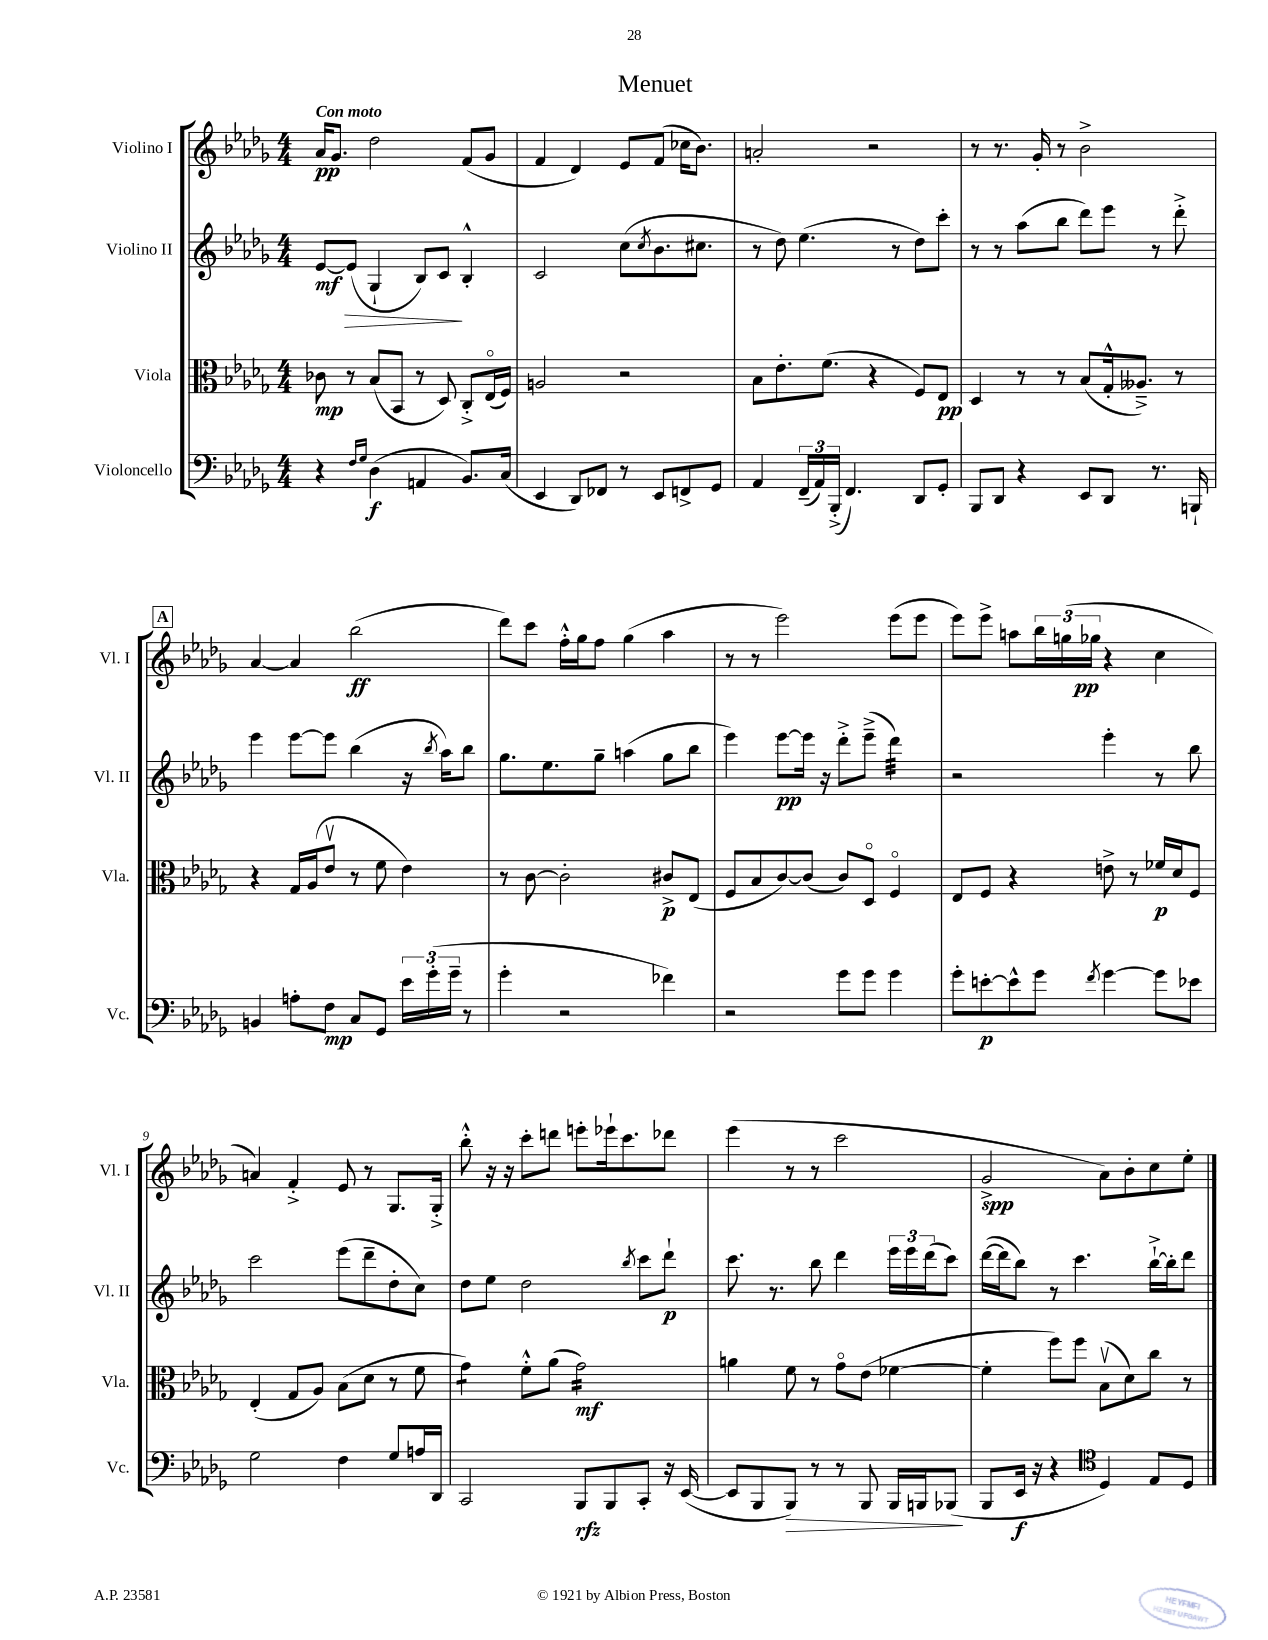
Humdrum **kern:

**kern	**kern	**kern	**kern
*staff4	*staff3	*staff2	*staff1
*clefF4	*clefC3	*clefG2	*clefG2
*k[b-e-a-d-g-]	*k[b-e-a-d-g-]	*k[b-e-a-d-g-]	*k[b-e-a-d-g-]
*M4/4	*M4/4	*M4/4	*M4/4
4r	8c-	[8e-	16a-
.	.	.	8.g-
.	8r	(8e-]	.
16qqF	.	.	.
16qqG-	.	.	.
(4D-	(8B-	4G-`	2dd-
.	8BB-	.	.
4AA	8r	8B-)	.
.	8D-)	8c	.
8.BB-)	8C'^	4B-'^^	(8f
.	(16E-o	.	8g-
(16C	16F)	.	.
=	=	=	=
4EE-	2A	2c	4f
8DD-)	.	.	4d-)
8FF-	.	.	.
8r	2r	(8cc	8e-
.	.	8qcc	.
8EE-	.	8.b-	(8f
8FF^	.	.	16cc-
.	.	8.cc#	8.b-)
8GG-	.	.	.
=	=	=	=
4AA-	8B-	8r	2a'
.	8.e-'	8dd-)	.
(24FF~	.	(4.ee-	.
24AA-)	.	.	.
.	(8.f	.	.
(24BBB-'^	.	.	.
4.FF)	.	.	.
.	4r	.	2r
.	.	8r	.
8DD-	8F)	8dd-)	.
8GG-'	8E-	8ccc'	.
=	=	=	=
8BBB-	4D-	8r	8r
8DD-	.	8r	8.r
4r	8r	(8aa-	.
.	.	.	16g-'
.	8r	8bb-	8r
8EE-	(8B-	8ddd-)	2b-^
8DD-	16G-'^^	8eee-	.
.	8.A--~^)	.	.
8.r	.	8r	.
.	8r	8ddd-'^	.
16BBB`	.	.	.
=	=	=	=
4BB	4r	4eee-	[4a-
8A'	16G-	[8eee-	4a-]
.	(16A-	.	.
8F	8e-v	8eee-]	.
8C	8r	(4bb-	(2bb-
8GG-	8f	.	.
24e-	4e-)	16r	.
(24g-'	.	.	.
.	.	8qbb-	.
.	.	16aa-)	.
24g-~	.	.	.
8r	.	8bb-	.
=	=	=	=
4g-'	8r	8.gg-	8ddd-)
.	[8c	.	8ccc
.	.	8.ee-	.
2r	2c']	.	16ff'^^
.	.	.	16gg-
.	.	8gg-~	8ff
.	.	(4aa	(4gg-
4f-)	8c#^	8gg-	4aa-
.	(8E-	8bb-	.
=	=	=	=
2r	8F	4eee-)	8r
.	8B-	.	8r
.	[8c)	[8eee-	2eee-)
.	(8c]	16eee-]	.
.	.	16r	.
8g-	8c)	8ddd-'^	.
8g-	8D-o	(8eee-~^	.
4g-	4Fo	4ddd-)	(8eee-
.	.	.	8eee-
=	=	=	=
8g-'	8E-	2r	8eee-)
[8e'	8F	.	8eee-^
8e^^]	4r	.	8aa
8g-	.	.	24bb-
.	.	.	(24gg
.	.	.	24gg-
8qf	.	.	.
[4g-	8e^	4eee-'	4r
.	8r	.	.
8g-]	16f-	8r	4cc
.	16d-	.	.
8e-	8F	8bb-	.
=	=	=	=
2G-	(4E-'	2ccc	4a)
.	8G-	.	4f'^
.	8A-)	.	.
4F	(8B-	(8eee-	8e-
.	8d-	8ddd-~	8r
8G-	8r	8dd-'	8.G-
16A	8f	8cc)	.
16DD-	.	.	16G-'^
=	=	=	=
2CC	4g-)	8dd-	8bb-'^^
.	.	8ee-	16r
.	.	.	16r
.	8f'^^	2dd-	8ccc'
.	(8a-	.	8ddd
8BBB-	2g-)	.	8eee'
8BBB-	.	.	16eee-`
.	.	.	8.ccc
.	.	8qbb-	.
8CC'	.	8ccc	.
16r	.	8ddd-`	8ddd-
([16EE-	.	.	.
=	=	=	=
8EE-]	4a	8.ccc	(4eee-
8BBB-	.	.	.
.	.	8.r	.
8BBB-)	8f	.	8r
8r	8r	8bb-	8r
8r	8g-o	4ddd-	2ccc
8BBB-	(8e-	.	.
16BBB-	[4f-	24eee-	.
.	.	24eee-	.
16BBB	.	.	.
.	.	(24ddd-	.
(8BBB-	.	8ccc)	.
=	=	=	=
8BBB-	4f-']	([16ddd-	2g-^
.	.	16ddd-]	.
16EE-	.	8bb-)	.
16r	.	.	.
4r	8ff)	8r	.
.	8ff	4.ccc	.
*clefC4	*	*	*
4D-)	(8B-v	.	8a-)
.	8d-)	.	8b-'
8E-	8cc	[16bb-`^	8cc
.	.	16bb-']	.
8D-	8r	8ddd-	8ee-'
==	==	==	==
*-	*-	*-	*-
